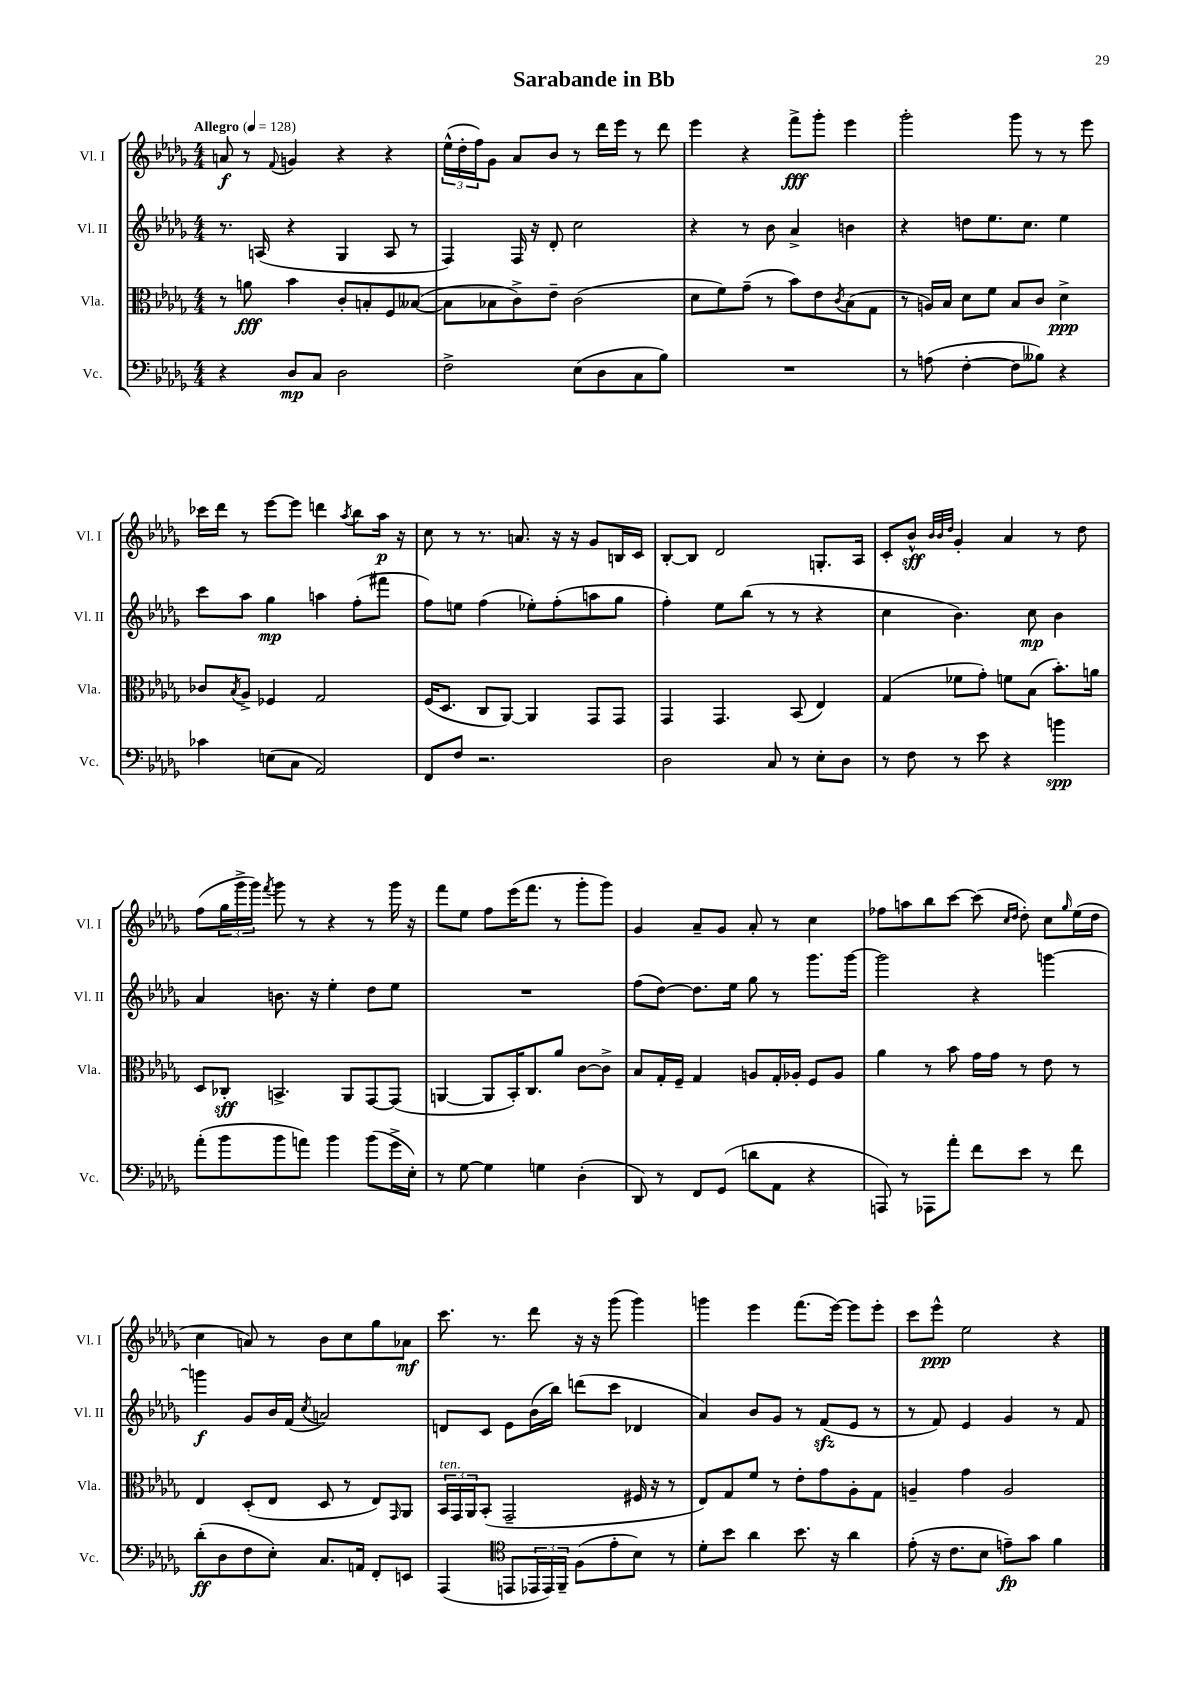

**kern	**dynam	**kern	**dynam	**kern	**dynam	**kern	**dynam
*part4	*part4	*part3	*part3	*part2	*part2	*part1	*part1
*staff4	*staff4	*staff3	*staff3	*staff2	*staff2	*staff1	*staff1
*I"Vc.	*	*I"Vla.	*	*I"Vl. II	*	*I"Vl. I	*
*I'Vc.	*	*I'Vla.	*	*I'Vl. II	*	*I'Vl. I	*
*clefF4	*	*clefC3	*	*clefG2	*	*clefG2	*
*k[b-e-a-d-g-]	*	*k[b-e-a-d-g-]	*	*k[b-e-a-d-g-]	*	*k[b-e-a-d-g-]	*
*M4/4	*	*M4/4	*	*M4/4	*	*M4/4	*
*MM128	*	*MM128	*	*MM128	*	*MM128	*
=1	=1	=1	=1	=1	=1	=1	=1
!	!	!	!	!	!	!LO:TX:a:B:t=Allegro	!
4r	.	8r	.	8.r	.	8an/	f
.	.	8an\	fff	.	.	8r	.
.	.	.	.	(16An/	.	.	.
.	.	.	.	.	.	8qqf/	.
8D-/L	mp	4b-\	.	4r	.	4gn/	.
8C/J	.	.	.	.	.	.	.
2D-\	.	8c'/L	.	4G-/	.	4r	.
.	.	8Bn'/	.	.	.	.	.
.	.	8F/	.	8A/	.	4r	.
.	.	([8B--X/J	.	8r	.	.	.
=2	=2	=2	=2	=2	=2	=2	=2
2F^\	.	8B--\L]	.	4F/)	.	(24ee-^^\LL	.
.	.	.	.	.	.	24dd-'\	.
.	.	.	.	.	.	24ff\J)	.
.	.	8B-X\	.	.	.	8g-\J	.
.	.	8c^\)	.	16F/	.	8a-/L	.
.	.	.	.	16r	.	.	.
.	.	8e-~\J	.	8d-'/	.	8b-/J	.
(8E-\L	.	(2c\	.	2cc\	.	8r	.
8D-\	.	.	.	.	.	16ddd-\LL	.
.	.	.	.	.	.	16eee-\JJ	.
8C\	.	.	.	.	.	8r	.
8B-\J)	.	.	.	.	.	8ddd-\	.
=3	=3	=3	=3	=3	=3	=3	=3
1r	.	8d-\L	.	4r	.	4eee-\	.
.	.	8f\)	.	.	.	.	.
.	.	(8g-~\J	.	8r	.	4r	.
.	.	8r	.	8b-\	.	.	.
.	.	8b-\L)	.	4a-^/	.	8fff^\L	fff
.	.	8e-\	.	.	.	8ggg-'\J	.
.	.	8qc/	.	.	.	.	.
.	.	(8B-\	.	4bn\	.	4eee-\	.
.	.	8G-\J	.	.	.	.	.
=4	=4	=4	=4	=4	=4	=4	=4
8r	.	8r	.	4r	.	2ggg-'\	.
(8An\	.	16An/LL)	.	.	.	.	.
.	.	16B-/JJ	.	.	.	.	.
[4F'\	.	8d-\L	.	8ddn\L	.	.	.
.	.	8f\J	.	8.ee-\	.	.	.
8F\L]	.	8B-/L	.	.	.	8ggg-\	.
.	.	.	.	8.cc\J	.	.	.
8B--X\J)	.	8c/J	.	.	.	8r	.
4r	.	4d-^\	ppp	4ee-\	.	8r	.
.	.	.	.	.	.	8eee-\	.
!!LO:LB:g=z
=5	=5	=5	=5	=5	=5	=5	=5
4c-X\	.	8c-X/L	.	8ccc\L	.	16ccc-X\LL	.
.	.	.	.	.	.	16ddd-\JJ	.
.	.	8qB-/	.	.	.	.	.
.	.	8A-^/J	.	8aa-\J	.	8r	.
(8En\L	.	4F-X/	.	4gg-\	mp	[8eee-\L	.
8C\J	.	.	.	.	.	8eee-\J]	.
2AA-/)	.	2G-/	.	4aan\	.	4dddn\	.
.	.	.	.	.	.	8qaa-/	.
.	.	.	.	(8ff'\L	.	8bb-\L	.
.	.	.	.	8fff#X\J	.	16aa-\Jk	p
.	.	.	.	.	.	16r	.
=6	=6	=6	=6	=6	=6	=6	=6
8FF/L	.	(16F/KL	.	8ff\L)	.	8cc\	.
.	.	8.D-/J	.	.	.	.	.
8F/J	.	.	.	8een\J	.	8r	.
2.r	.	8C/L	.	(4ff\	.	8.r	.
.	.	[8AA-/J)	.	.	.	.	.
.	.	.	.	.	.	8.an/	.
.	.	4AA-/]	.	8ee-X'\L)	.	.	.
.	.	.	.	(8ff'\	.	16r	.
.	.	.	.	.	.	16r	.
.	.	8GG-/L	.	8aan\	.	8g-/L	.
.	.	8GG-/J	.	8gg-\J	.	16Bn/L	.
.	.	.	.	.	.	16c/JJ	.
=7	=7	=7	=7	=7	=7	=7	=7
2D-\	.	4GG-/	.	4ff'\)	.	[8B-'/L	.
.	.	.	.	.	.	8B-/J]	.
.	.	4.GG-/	.	8ee-\L	.	2d-/	.
.	.	.	.	(8bb-\J	.	.	.
8C/	.	.	.	8r	.	.	.
8r	.	(8BB-/	.	8r	.	.	.
8E-'\L	.	4E-/)	.	4r	.	8.Gn'/L	.
8D-\J	.	.	.	.	.	.	.
.	.	.	.	.	.	16A-/Jk	.
=8	=8	=8	=8	=8	=8	=8	=8
8r	.	(4G-/	.	4cc\	.	8c'/L	.
8F\	.	.	.	.	.	8b-^^/J	sff
.	.	.	.	.	.	32qqb-/LLL	.
.	.	.	.	.	.	32qqb-/	.
.	.	.	.	.	.	32qqdd-/JJJ	.
8r	.	8f-X\L	.	4.b-\)	.	4g-'/	.
8e-\	.	8g-'\J)	.	.	.	.	.
4r	.	8fn\L	.	.	.	4a-/	.
.	.	(8B-\J	.	8cc\	mp	.	.
4bn\	spp	8.b-'\L)	.	4b-\	.	8r	.
.	.	.	.	.	.	8dd-\	.
.	.	16an\Jk	.	.	.	.	.
!!LO:LB:g=z
=9	=9	=9	=9	=9	=9	=9	=9
(8a-'\L	.	8D-/L	.	4a-/	.	(8ff\L	.
8b-\	.	8C-X'/J	sff	.	.	24gg-\L	.
.	.	.	.	.	.	24ggg-^\	.
.	.	.	.	.	.	24ggg-\JJ)	.
.	.	.	.	.	.	8qfff/	.
8b-\	.	4.BBn^/	.	8.bn\	.	8ggg-\	.
8an\J)	.	.	.	.	.	8r	.
.	.	.	.	16r	.	.	.
4b-\	.	.	.	4ee-'\	.	4r	.
.	.	8AA-/L	.	.	.	.	.
(8b-\L	.	[8GG-/	.	8dd-\L	.	8r	.
16g-^\L	.	(8GG-/J]	.	8ee-\J	.	16ggg-\	.
16E-'\JJ)	.	.	.	.	.	16r	.
=10	=10	=10	=10	=10	=10	=10	=10
8r	.	[4AAn/	.	1r	.	8fff\L	.
[8G-\	.	.	.	.	.	8ee-\J	.
4G-\]	.	8AA/L]	.	.	.	8ff\L	.
.	.	16BB-'/K)	.	.	.	(16eee-\K	.
.	.	8.C/	.	.	.	8.fff\J	.
4Gn\	.	.	.	.	.	.	.
.	.	8a-/J	.	.	.	8r	.
(4D-'\	.	[8c\L	.	.	.	8ggg-'\L	.
.	.	8c^\J]	.	.	.	8ggg-\J)	.
=11	=11	=11	=11	=11	=11	=11	=11
8DD-/)	.	8B-/L	.	(8ff\L	.	4g-/	.
8r	.	16G-'/L	.	[8dd-\J)	.	.	.
.	.	16F~/JJ	.	.	.	.	.
8FF/L	.	4G-/	.	8.dd-\L]	.	8a-~/L	.
(8GG-/J	.	.	.	.	.	8g-/J	.
.	.	.	.	16ee-\Jk	.	.	.
8dn\L	.	8An/L	.	8gg-\	.	8a-'/	.
8AA-\J	.	16G-'/L	.	8r	.	8r	.
.	.	16A-X'/JJ	.	.	.	.	.
4r	.	8F/L	.	8.ggg-\L	.	4cc\	.
.	.	8A-/J	.	.	.	.	.
.	.	.	.	[16ggg-\Jk	.	.	.
=12	=12	=12	=12	=12	=12	=12	=12
8AAAn/)	.	4a-\	.	2ggg-\]	.	8ff-X\L	.
8r	.	.	.	.	.	8aan\	.
8AAA-X\L	.	8r	.	.	.	8bb-\	.
8a-'\J	.	8b-\	.	.	.	[8ccc\J	.
8f\L	.	16g-\LL	.	4r	.	(8ccc\]	.
.	.	16g-\JJ	.	.	.	.	.
.	.	.	.	.	.	16qqcc/LL	.
.	.	.	.	.	.	16qqdd-/JJ	.
8e-\J	.	8r	.	.	.	8dd-'\)	.
8r	.	8e-\	.	[4gggn\	.	8cc\L	.
.	.	.	.	.	.	16qqgg-/	.
8f\	.	8r	.	.	.	(16ee-\L	.
.	.	.	.	.	.	16dd-\JJ	.
!!LO:LB:g=z
=13	=13	=13	=13	=13	=13	=13	=13
(8d-'\L	ff	4E-/	.	4gggn\]	f	4cc\	.
8D-\	.	.	.	.	.	.	.
8F\	.	(8D-'/L	.	8g-/L	.	8an/)	.
8E-'\J)	.	8E-/J	.	16b-/L	.	8r	.
.	.	.	.	(16f/JJ	.	.	.
.	.	.	.	8qcc/	.	.	.
8.C/L	.	8D-/	.	2an/)	.	8b-\L	.
.	.	8r	.	.	.	8cc\	.
16AAn/Jk	.	.	.	.	.	.	.
8FF'/L	.	8E-/L)	.	.	.	8gg-\	.
.	.	16qqGG-/	.	.	.	.	.
8EEn/J	.	8AA-/J	.	.	.	8a-X\J	mf
=14	=14	=14	=14	=14	=14	=14	=14
!	!	!LO:TX:a:i:t=ten.	!	!	!	!	!
(4AAA-/	.	24BB-/LL	.	8dn/L	.	8.ccc\	.
.	.	24GG-/	.	.	.	.	.
.	.	24AA-/J	.	.	.	.	.
.	.	(8BB-'/J	.	8c/J	.	.	.
.	.	.	.	.	.	8.r	.
*clefC4	*	*	*	*	*	*	*
8EEn/L	.	2GG-~/	.	8e-\L	.	.	.
24EE-X/L	.	.	.	(16b-\L	.	8ddd-\	.
24EE-/)	.	.	.	.	.	.	.
.	.	.	.	16bb-\JJ)	.	.	.
24FF~/JJ	.	.	.	.	.	.	.
(8F\L	.	.	.	(8dddn\L	.	16r	.
.	.	.	.	.	.	16r	.
8e-'\	.	.	.	8ccc\J	.	(8ggg-\	.
8B-\J)	.	16F#X/	.	4d-X/	.	4ggg-\)	.
.	.	16r	.	.	.	.	.
8r	.	8r	.	.	.	.	.
=15	=15	=15	=15	=15	=15	=15	=15
8d-'\L	.	8E-/L)	.	4a-/)	.	4gggn\	.
8b-\J	.	8G-/	.	.	.	.	.
4a-\	.	8f/J	.	8b-/L	.	4eee-\	.
.	.	8r	.	8g-/J	.	.	.
8.b-\	.	8e-'\L	.	8r	.	(8.fff\L	.
.	.	8g-\	.	(8fzz/L	.	.	.
16r	.	.	.	.	.	[16eee-\Jk)	.
4a-\	.	8A-'\	.	8e-/J	.	8eee-\L]	.
.	.	8G-\J	.	8r	.	8eee-'\J	.
=16	=16	=16	=16	=16	=16	=16	=16
(8e-'\	.	4An~/	.	8r	.	8ccc\L	.
16r	.	.	.	8f/)	.	8eee-^^\J	ppp
8.c\L	.	.	.	.	.	.	.
.	.	4g-\	.	4e-/	.	2ee-\	.
8B-\J	.	.	.	.	.	.	.
8en~\L)	fp	2A/	.	4g-/	.	.	.
8g-\J	.	.	.	.	.	.	.
4f\	.	.	.	8r	.	4r	.
.	.	.	.	8f/	.	.	.
==	==	==	==	==	==	==	==
*-	*-	*-	*-	*-	*-	*-	*-
